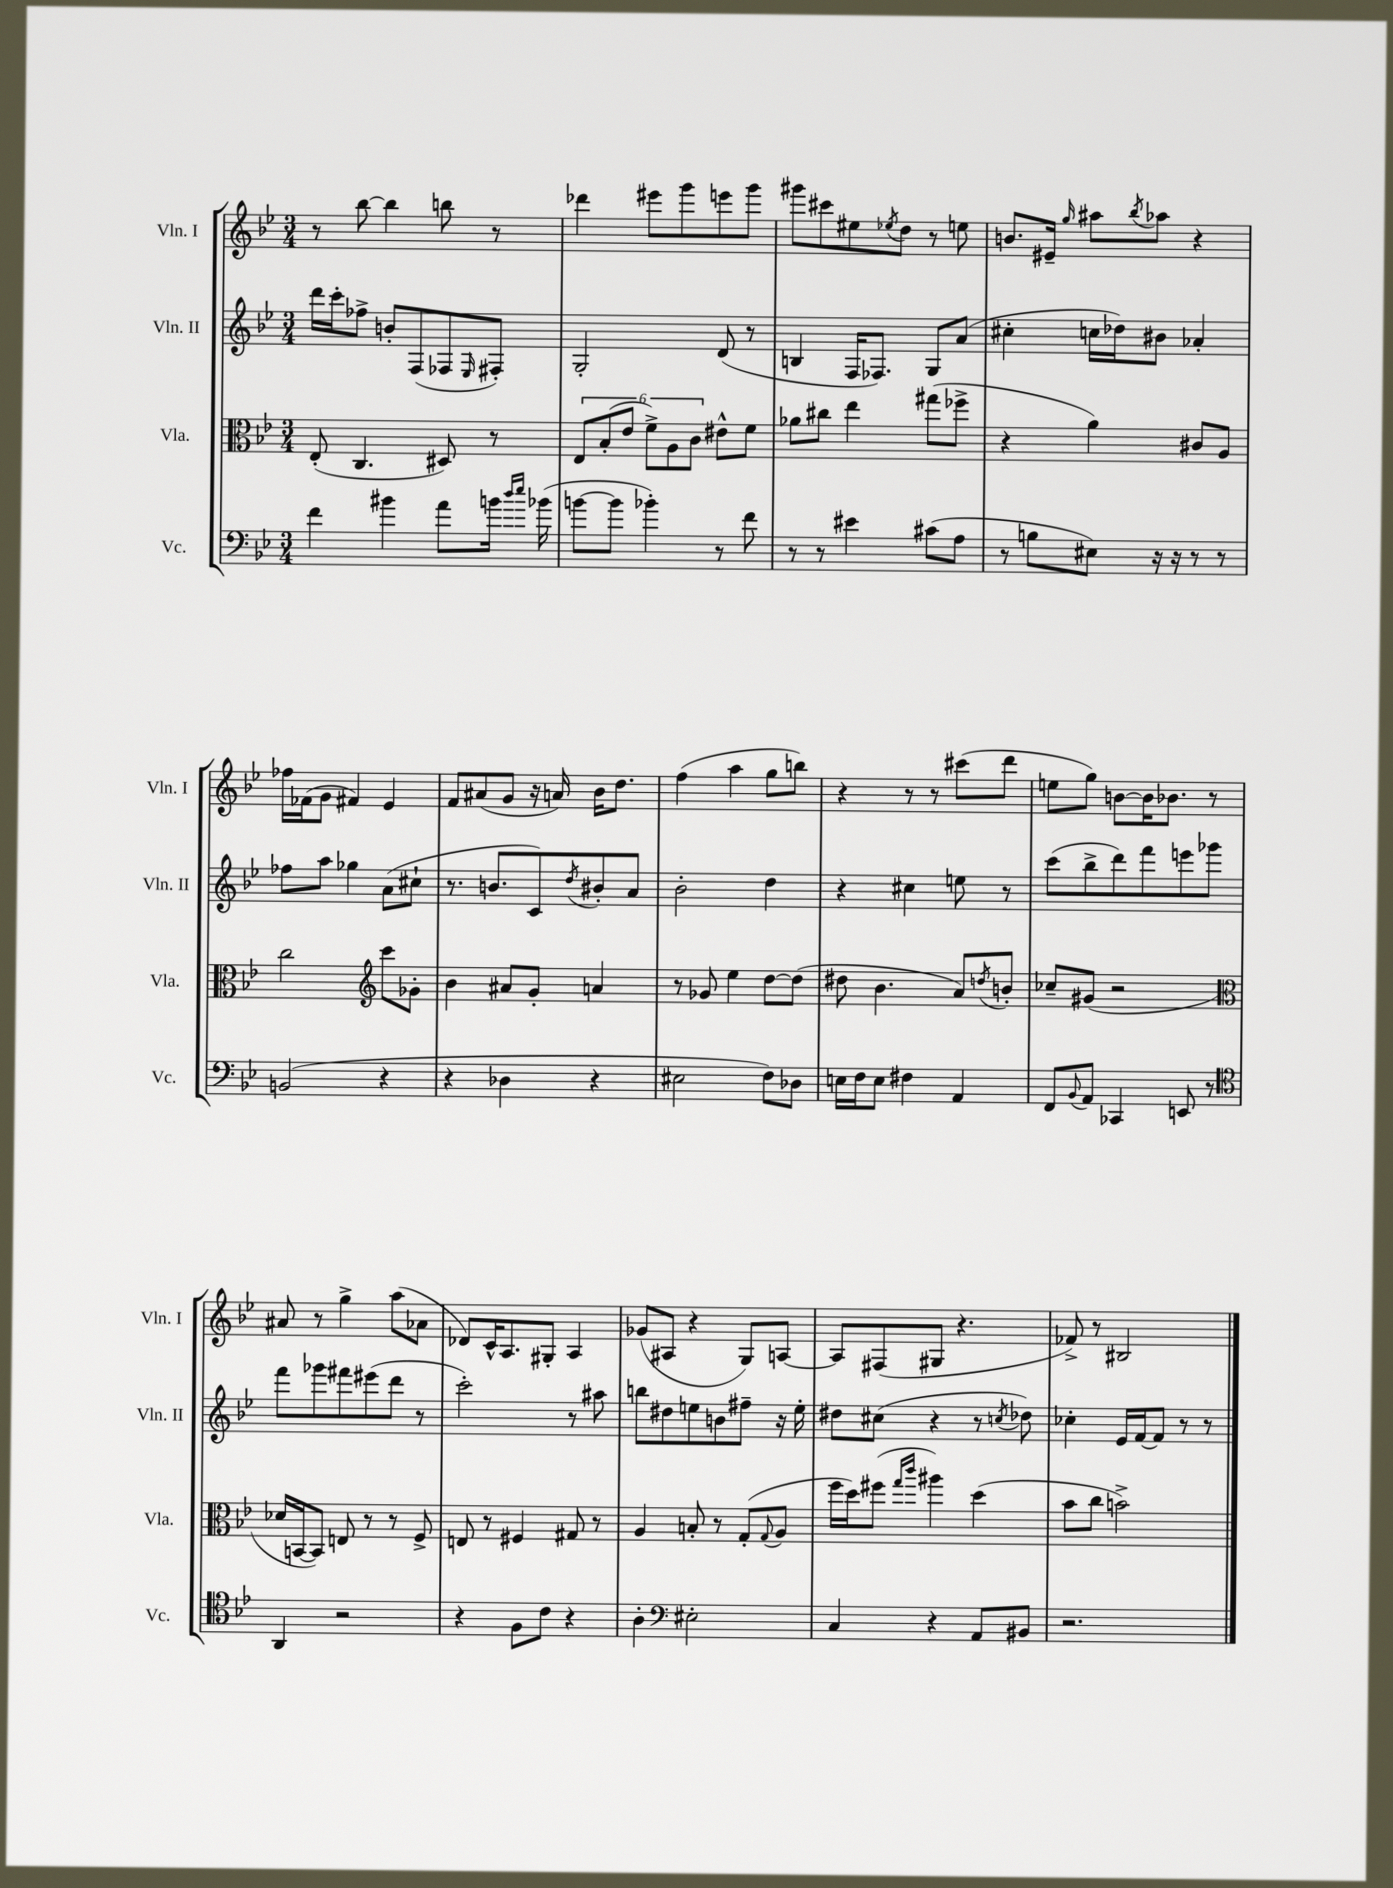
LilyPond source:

<<
\new StaffGroup <<
\new Staff = "s0" \with { instrumentName = "Vln. I" shortInstrumentName = "Vln. I" } {
    \clef treble \key bes \major \numericTimeSignature \time 3/4
    r8 bes''8~ bes''4 b''8 r8 |
    des'''4 eis'''8 g'''8 e'''8 g'''8 |
    gis'''8 cis'''8 eis''8 \acciaccatura { ees''8 } d''8 r8 e''8 |
    b'8. eis'16-- \grace { g''16 } ais''8 \acciaccatura { bes''8 } aes''8 r4 |
    fes''16 fes'16( g'8 fis'4) ees'4 |
    f'8 ais'8( g'8 r16 a'16) bes'16 d''8. |
    f''4( a''4 g''8 b''8) |
    r4 r8 r8 cis'''8( d'''8 |
    e''8 g''8) b'8~ b'16 bes'8. r8 |
    ais'8 r8 g''4-> a''8( aes'8 |
    des'8) c'16-^ a8. gis8-. a4 |
    ges'8( ais8 r4 g8) a8~ |
    a8 fis8( gis8 r4. |
    fes'8->) r8 bis2 \bar "|." |
}
\new Staff = "s1" \with { instrumentName = "Vln. II" shortInstrumentName = "Vln. II" } {
    \clef treble \key bes \major \numericTimeSignature \time 3/4
    d'''16 c'''16-. fes''8-> b'8-. f8( fes8 \grace { ees16 } fis8-.) |
    g2-. d'8( r8 |
    b4 f16 fes8.) g8 a'8( |
    cis''4-. c''16 des''16) bis'8 aes'4-. |
    fes''8 a''8 ges''4 a'8( cis''8-! |
    r8. b'8. c'8) \acciaccatura { d''8 } bis'8-. a'8 |
    bes'2-. d''4 |
    r4 cis''4 e''8 r8 |
    c'''8( bes''8-> d'''8) f'''8 e'''8 ges'''8 |
    f'''8 ges'''8 fis'''8 eis'''8( d'''8 r8 |
    c'''2-.) r8 ais''8 |
    b''8 dis''8 e''8 b'8 fis''8-- r16 e''16-. |
    dis''8 cis''8( r4 r8 \acciaccatura { c''8 } des''8) |
    ces''4-. ees'16 f'16~ f'8 r8 r8 \bar "|." |
}
\new Staff = "s2" \with { instrumentName = "Vla." shortInstrumentName = "Vla." } {
    \clef alto \key bes \major \numericTimeSignature \time 3/4
    ees8-.( c4. dis8) r8 |
    \tuplet 6/4 { ees8 bes8-.( ees'8 f'8->) a8 c'8 } eis'8-^ f'8 |
    aes'8 cis''8 ees''4 gis''8( fes''8-> |
    r4 a'4) cis'8 a8 |
    c''2 \clef treble c'''8 ges'8-. |
    bes'4 ais'8 g'8-. a'4 |
    r8 ges'8 ees''4 d''8~ d''8( |
    dis''8 bes'4. a'8) \acciaccatura { d''8 } b'8-. |
    ces''8-- gis'8( r2 |
    \clef alto des'16 b,16~ b,8) e8 r8 r8 f8-> |
    e8 r8 fis4 gis8 r8 |
    a4 b8-. r8 g8-.( \appoggiatura { g8 } a8 |
    f''16 d''16) fis''8( \grace { g''16 c'''16 } ais''4) d''4( |
    bes'8 c''8 b'2->) \bar "|." |
}
\new Staff = "s3" \with { instrumentName = "Vc." shortInstrumentName = "Vc." } {
    \clef bass \key bes \major \numericTimeSignature \time 3/4
    f'4 bis'4 a'8 b'16 \grace { d''16 ees''16 } bes'16( |
    b'8~ b'8 bes'4-.) r8 f'8 |
    r8 r8 eis'4 cis'8( a8 |
    r8 b8 eis8) r16 r16 r8 r8 |
    b,2( r4 |
    r4 des4 r4 |
    eis2 f8) des8 |
    e16 f16 e8 fis4 a,4 |
    f,8 \appoggiatura { bes,8 } a,8 ces,4 e,8 r8 |
    \clef tenor a,4 r2 |
    r4 f8 c'8 r4 |
    a4-. \clef bass eis2-. |
    c4 r4 a,8 bis,8 |
    r2. \bar "|." |
}
>>
>>
\layout { \context { \Score \remove "Bar_number_engraver" } }
